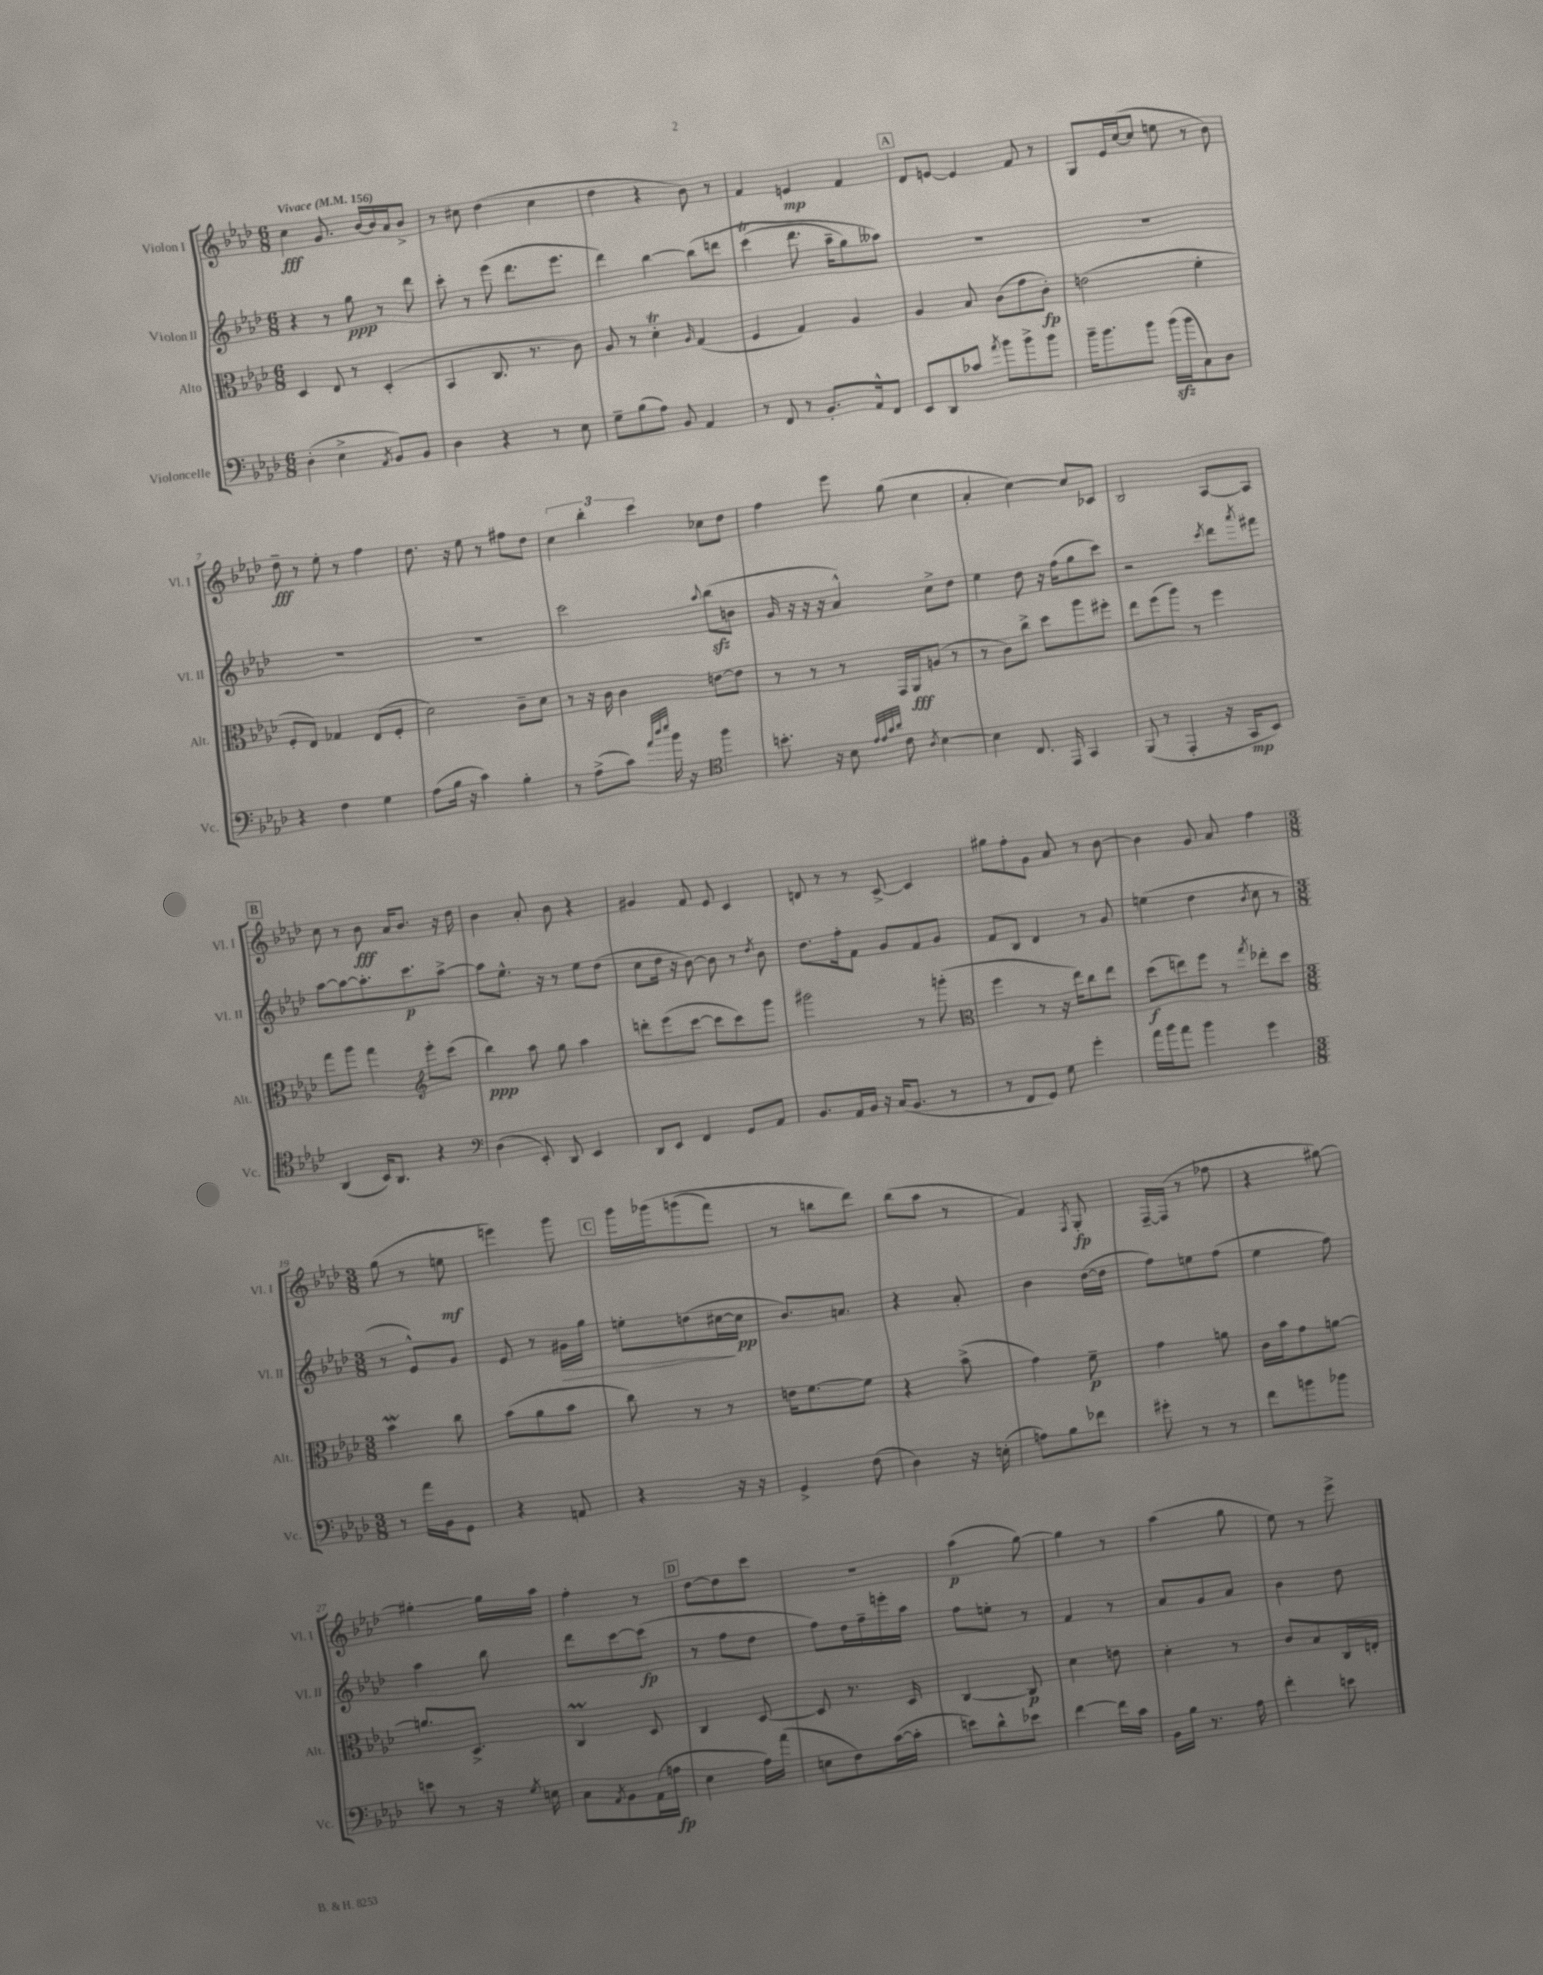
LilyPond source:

<<
\new StaffGroup <<
\new Staff = "s0" \with { instrumentName = "Violon I" shortInstrumentName = "Vl. I" } {
    \clef treble \key aes \major \numericTimeSignature \time 6/8 \tempo "Vivace" 4 = 156
    c''4\fff g'8. bes'16~ bes'16 aes'16 bes'8-> |
    r8 cis''8 des''4( cis''4 |
    des''4 r4 bes'8) r8 |
    f'4 e'4\mp f'4 |
    \mark \markup { \box "A" } des'8 e'8~ e'4 f'8 r8 |
    g8 ees'16 c''16~( c''8 e''8 r8 bes'8) |
    des''8--\fff r8 ees''8-. r8 f''4 |
    des''8. r16 ees''8 r8 fis''8 des''8 |
    \tuplet 3/2 { c''4 bes''4-. c'''4 } ces''8 des''8 |
    f''4 ees'''8 g''8( c''4 |
    aes'4-. c''4~) c''8 ces'8 |
    bes2 aes8~ aes8 |
    \mark \markup { \box "B" } c''8 r8 bes'8\fff aes'16 bes'8. r16 des''16 |
    bes'4 aes'8-. bes'8 r4 |
    gis'4 f'8 ees'8 c'4 |
    d'8 r8 r8 c'8~-> c'4 |
    gis''8 f''8-. g'8 aes'8 r8 bes'8~ |
    bes'4 g'8 aes'8 f''4 |
    \numericTimeSignature \time 3/8 g''8( r8 e''8\mf |
    e'''4) g'''8 |
    \mark \markup { \box "C" } g'''16 ges'''16\( g'''8( f'''8) |
    r8 b''8 des'''8\) |
    bes''8( aes''8 r8 |
    f'4) \acciaccatura { f8 } g8-.\fp |
    f16~-- f16( r8 fes''8 |
    r4 gis''8~) |
    gis''4~-. gis''16 aes''16 |
    f''4-. r8 |
    \mark \markup { \box "D" } des''8~ des''8 c'''8 |
    r4. |
    aes''4\p( g''8~) |
    g''4 r8 |
    aes''4( g''8 |
    ees''8) r8 ees'''8-> \bar "|." |
}
\new Staff = "s1" \with { instrumentName = "Violon II" shortInstrumentName = "Vl. II" } {
    \clef treble \key aes \major \numericTimeSignature \time 6/8
    r4 r8 g''8\ppp r8 des'''8 |
    c'''8-. r8 ees'''8( des'''8. ees'''8. |
    des'''4) bes''4~ bes''8\( d'''8 |
    c'''4\trill( des'''8. aes''16-- g''8) aeses''8\) |
    \mark \markup { \box "A" } R2. |
    R2. |
    R2. |
    R2. |
    c'''2 \appoggiatura { aes''8 } bes''8\sfz( b'8 |
    g'16 r16 r16 r16 aes'4-^) c''8-> des''8 |
    ees''4 des''8 r16 f''16( g''8 c'''8) |
    r2 \acciaccatura { c'''8 } des'''8 \acciaccatura { aes'''8 } fis'''8 |
    \mark \markup { \box "B" } aes''8~ aes''8~ aes''8.-. c'''8.\p aes''8~-> |
    aes''8 ees''8.-^ r16 r8 ees''8 des''8( |
    c''8 des''16 r16 bes'8~) bes'8 r8 \acciaccatura { des''8 } bes'8 |
    des''8. f''16-. f'8 g'8 f'8 g'8 |
    f'8 bes8 des'4 r8 g'8 |
    e''4( des''4 \acciaccatura { bes'8 } c''8 r8 |
    \numericTimeSignature \time 3/8 r8 ees'8-^) g'8 |
    ees'8 r8 gis'16\> g''16 |
    \mark \markup { \box "C" } e''8-. d''8( cis''16~\! cis''16\pp |
    bes'8.) a'8. |
    r4 aes'8-. |
    bes'4 des''16~( des''16 |
    f''8) e''8 f''8( |
    ees''4 f''8) |
    aes''4 bes''8 |
    des'''8 c'''8~ c'''8\fp( |
    \mark \markup { \box "D" } r8 f''8 des''8 |
    f''8) des''16 f''16-- e'''16-. aes''16 |
    f''8 e''8-. r8 |
    f'4 r8 |
    aes'8 g'8 aes'8 |
    bes'4 des''8 \bar "|." |
}
\new Staff = "s2" \with { instrumentName = "Alto" shortInstrumentName = "Alt." } {
    \clef alto \key aes \major \numericTimeSignature \time 6/8
    des4 ees8 r8 des4-.( |
    bes,4 c8. r8. c'8) |
    aes8 r8 des'4-.\trill \grace { aes16 } g4( |
    f4 g4) aes4 |
    \mark \markup { \box "A" } aes4 bes8 c'8( g'8 c'8-.\fp) |
    e'2( f'4-. |
    f8-. ees8) ges4 ees8( f8-. |
    des'2) c'8-- des'8 |
    r8 r16 c'16 c'4 e'8~ e'8 |
    r8 r8 r8 g,16 aes,16\fff a8( r8 |
    r8 c'8) c''8-> des''8 aes''8 fis''8-. |
    ees''8 f''8( aes''8) r8 f''4 |
    \mark \markup { \box "B" } g''8 aes''8 g''4 \clef treble ees'''8-. c'''8( |
    bes''4\ppp) aes''8 g''8 aes''4 |
    d'''8-. ees'''8( c'''8~ c'''8 c'''8) g'''8 |
    gis'''2 r8 g'''8-.( |
    \clef alto f''4 r8 r16 ees''16) c''8 ees''8 |
    des''8\f( e''8) f''8 r8 \acciaccatura { g''8 } ees''8-. des''8 |
    \numericTimeSignature \time 3/8 bes'4\mordent c''8 |
    bes'8( aes'8 bes'8 |
    \mark \markup { \box "C" } c''8) r8 r8 |
    e'16 f'8.~ f'8 |
    r4 bes'8->( |
    g'4) f'8--\p |
    g'4 a'8 |
    c'16 bes'16 g'8 a'8~ |
    a'8. des8.-> |
    c4\prall des8 |
    \mark \markup { \box "D" } c4 des8~ |
    des8 r8. des16 |
    c4~ c8\p |
    des'4 e'8 |
    des'4-. r8 |
    c'8 bes8 c16 e16-. \bar "|." |
}
\new Staff = "s3" \with { instrumentName = "Violoncelle" shortInstrumentName = "Vc." } {
    \clef bass \key aes \major \numericTimeSignature \time 6/8
    des4-.( ees4-> \acciaccatura { aes,8 } bes,8) bes,8 |
    des4 r4 r8 ees8 |
    g8-- bes8( aes8) bes,8 aes,4 |
    r8 f,8 r8 bes,8.-. aes,16-^ f,8 |
    \mark \markup { \box "A" } ees,8 des,8 ces'8 \acciaccatura { aes'8 } bes'8 bes'8-> bes'8 |
    bes'16-- bes'8. bes'8 bes'16\sfz( bes'16 c8) des8 |
    r4 f4 g4 |
    aes8( bes16 r16 c'4) bes4-. |
    r8 aes8->( c'8) \grace { aes'32 des''32 ees''32 } bes'16 r16 \clef tenor f''4 |
    b'8.-. r16 bes8 \grace { ees'32 ees'32 g'32 aes'32 } c'8 \acciaccatura { aes8 } bes4~ |
    bes4 c8. ees,16 g,4 |
    f,8( r8 ees,4-. r16 g,16\mp bes,8) |
    \mark \markup { \box "B" } aes,4( bes,16) aes,8. r4 |
    \clef bass des4( ees,8-.) des,8 ees,4 |
    des,8 ees,8 f,4 g,8 aes,8 |
    bes,8. aes,16 bes,16 r16 c16( bes,8. r8 |
    r8 f,8 g,8) g8 g'4-. |
    aes'16 bes'16 aes'8 bes'4 g'4 |
    \numericTimeSignature \time 3/8 r8 aes'16 bes,16 g,8 |
    r4 a,8 |
    \mark \markup { \box "C" } r4 r16 r16 |
    g,4-> f8( |
    des4) r16 e16-.( |
    a8) bes8 fes'8 |
    gis'8-. r8 r8 |
    f'8 b'8 bes'8 |
    e'8 r8 r16 \acciaccatura { g8 } e16 |
    c8 \acciaccatura { aes,8 } bes,8 aes,16( a16\fp |
    \mark \markup { \box "D" } ees4 aes16) aes'16( |
    e8 f8) c'16~( c'16-. |
    e'8) des'8-^ ees'8 |
    f'4~ f'16 c'16 |
    bes,16 bes16 r8. aes16 |
    f'4-. e'8 \bar "|." |
}
>>
>>
